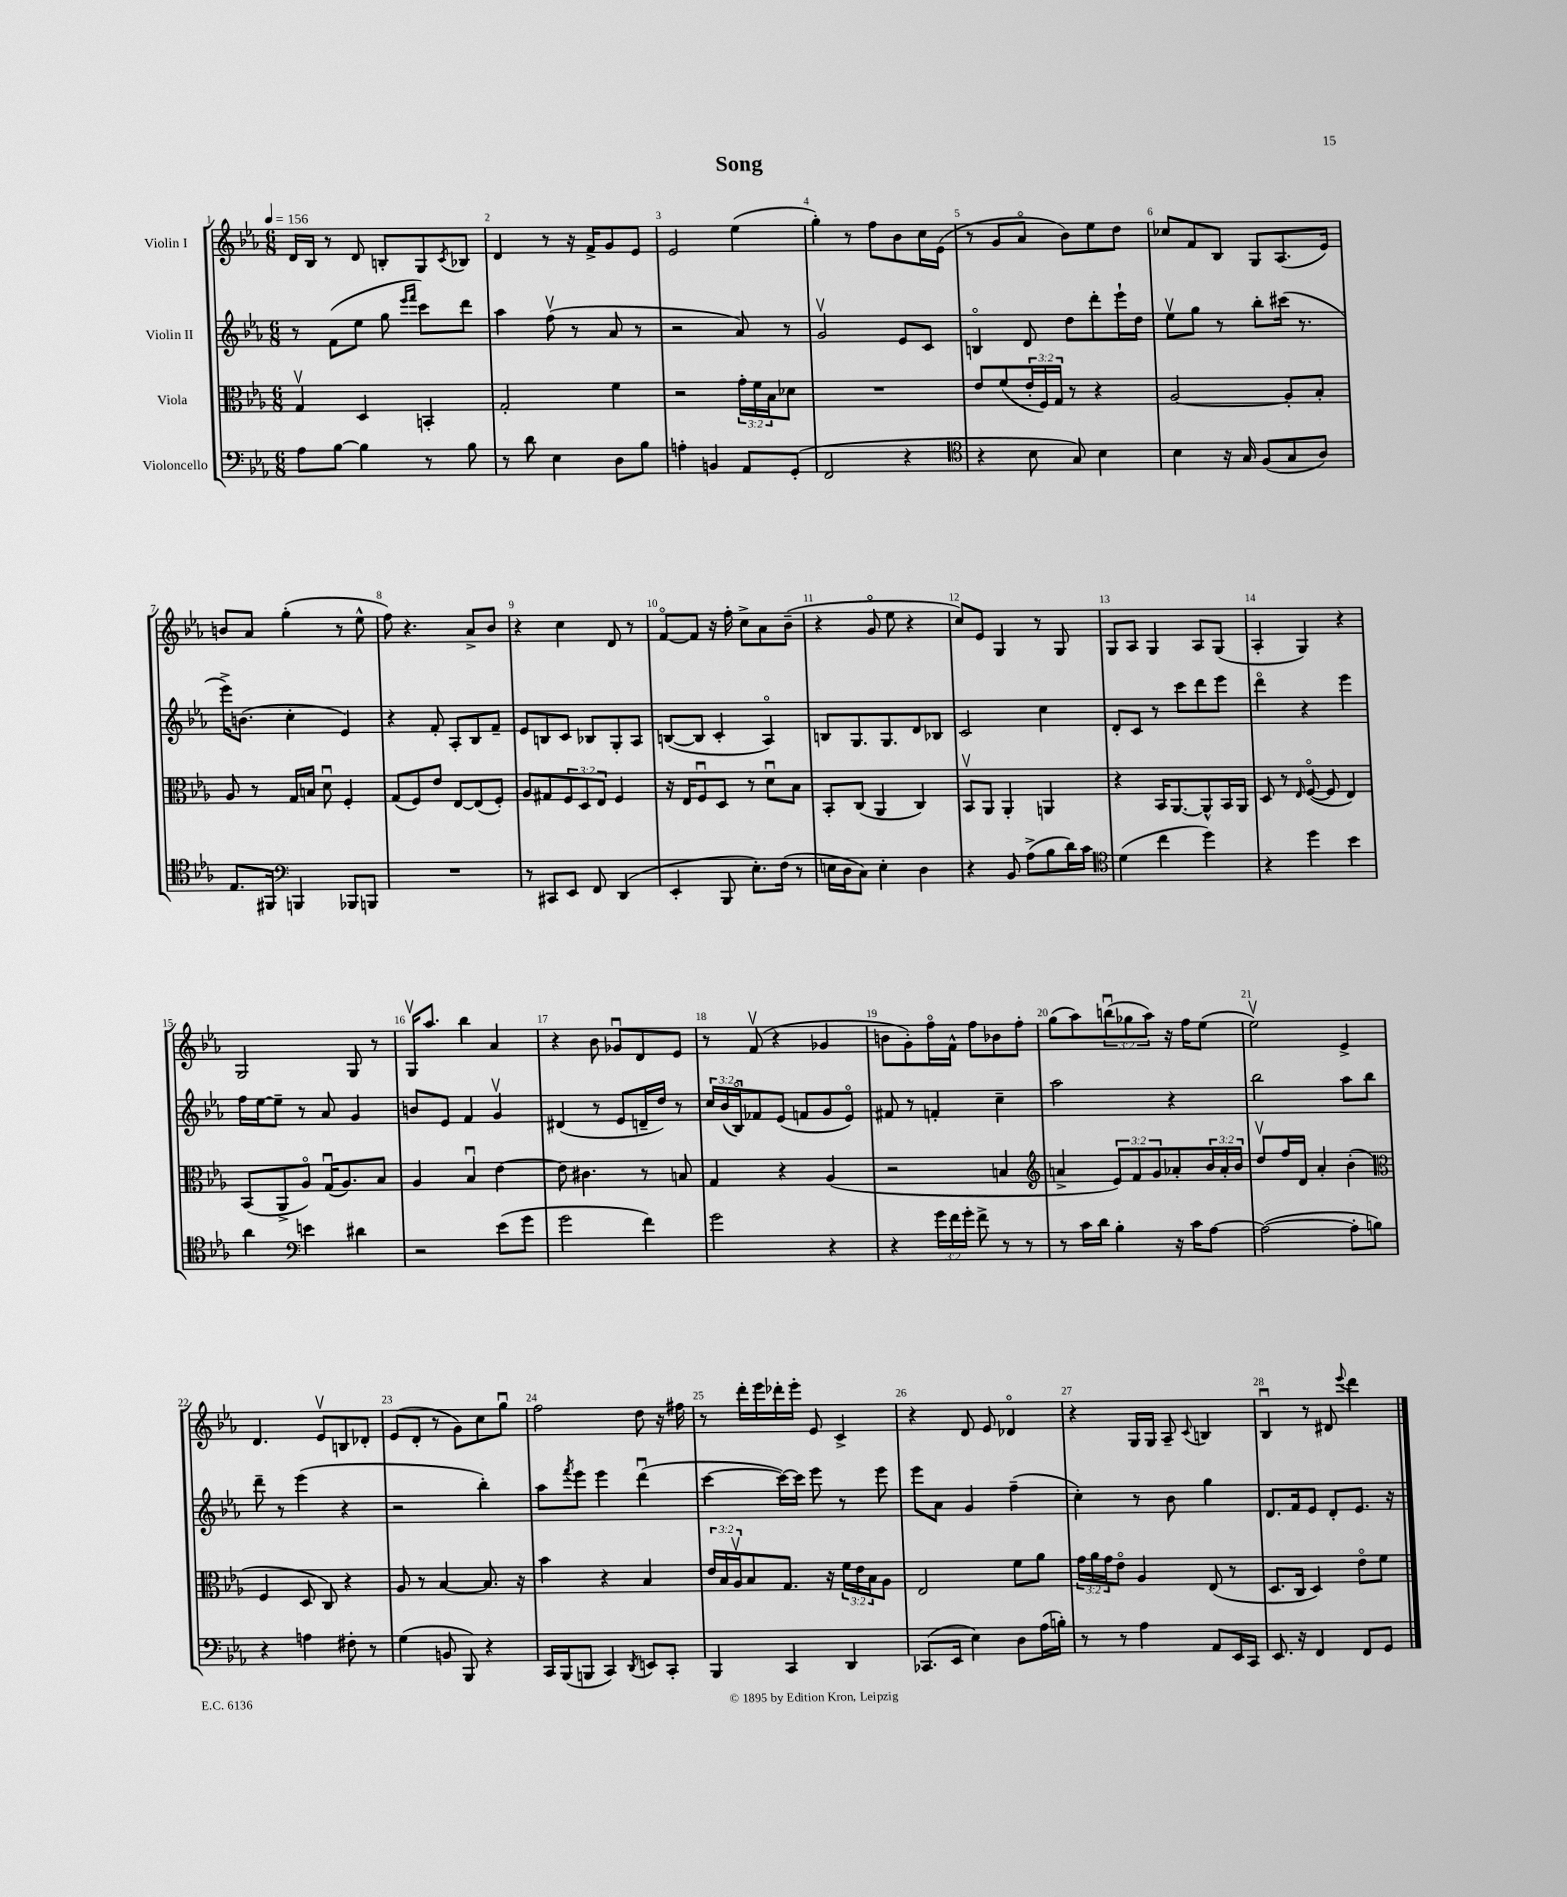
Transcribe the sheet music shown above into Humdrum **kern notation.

**kern	**kern	**kern	**kern
*staff4	*staff3	*staff2	*staff1
*clefF4	*clefC3	*clefG2	*clefG2
*k[b-e-a-]	*k[b-e-a-]	*k[b-e-a-]	*k[b-e-a-]
*M6/8	*M6/8	*M6/8	*M6/8
*MM156	*MM156	*MM156	*MM156
8A-	4Gv	8r	16d
.	.	.	16B-
[8B-	.	(8f	8r
4B-]	4D	8ee-	8d
.	.	8gg	8B'
.	.	16qqeee-	.
.	.	16qqfff	.
8r	4BB'	8ccc)	8G
.	.	.	8qc
8B-	.	8ddd	8B-
=	=	=	=
8r	2G'	4aa-	4d
8d	.	.	.
4E-	.	(8ffv	8r
.	.	8r	16r
.	.	.	16f^
8D	4f	8a-	8g
8B-	.	8r	8e-
=	=	=	=
4A'	2r	2r	2e-
4BB	.	.	.
8AA-	24g'	8a-)	(4ee-
.	24f	.	.
.	24B-	.	.
(8GG'	8d-	8r	.
=	=	=	=
2FF	2.r	2gv	4gg')
.	.	.	8r
.	.	.	8ff
4r	.	8e-	8b-
.	.	8c	16cc
.	.	.	(16e-
=	=	=	=
*clefC4	*	*	*
4r	8e-	4Bo	8r
.	(8f	.	8g
8B-	24e-'	8d	8a-o
.	24F)	.	.
.	24G	.	.
8G)	8r	8dd	8b-)
4B-	4r	8ddd'	8ee-
.	.	16eee-`	8dd
.	.	16dd	.
=	=	=	=
4B-	[2A-	8ee-v	8cc-
.	.	8gg	8f
16r	.	8r	8B-
16G	.	.	.
(8F	.	8bb-'	8G
8G	8A-']	(16ccc#	(8.A-
.	.	8.r	.
8A-)	8B-'	.	.
.	.	.	16e-)
=	=	=	=
8.E-	8A-	16eee-^)	8b
.	.	(8.b	.
.	8r	.	8a-
16FF#	.	.	.
*clefF4	*	*	*
4BBB	16G	4cc'	(4gg'
.	16B	.	.
.	8du	.	.
8BBB-	4F'	4e-)	8r
8BBB	.	.	8ee-^^
=	=	=	=
2.r	(8G	4r	8ff)
.	8F)	.	4.r
.	8e-	8f'	.
.	[8E-	8A-'	.
.	(8E-]	8B-	8a-^
.	8F')	8f~	8b-
=	=	=	=
8r	8A-	8e-	4r
8CC#	8G#	8B	.
8EE-	12F	8c	4cc
.	12D	.	.
8FF	.	8B-	.
.	12E-	.	.
(4DD	4F	8G'	8d
.	.	8A-	8r
=	=	=	=
4EE-'	16r	([8B	[8fo
.	16E-	.	.
.	8Fu	8B]	8f]
8BBB-	8D	4c'	16r
.	.	.	16ff'
8.E-')	8r	.	8cc^
.	8du	4A-o)	8a-
(16F	.	.	.
8r	8B-	.	(8b-~
=	=	=	=
16E	8BB-'	8B	4r
16D	.	.	.
8C)	(8C	8.G	.
4E'	4AA-	.	8go
.	.	8.G	.
.	.	.	8ee-
4D	4C)	8d	4r
.	.	8B-	.
=	=	=	=
4r	8BB-v	2c	8cc)
.	8AA-	.	8e-
8BB-	4AA-'	.	4G
(8A-^	.	.	.
8B-	4AA	4cc	8r
16d)	.	.	8G
16c	.	.	.
=	=	=	=
*clefC4	*	*	*
(4d	4r	8d'	8G
.	.	8c	8A-
4cc	16BB-	8r	4G
.	[8.AA-	.	.
.	.	8ccc	.
4dd)	8AA-^^]	8ddd	8A-
.	16BB-	8eee-	(8G
.	16AA-	.	.
=	=	=	=
4r	8D	4dddo	4A-'
.	8r	.	.
.	16qqE-	.	.
4dd	([8Fo	4r	4G)
.	8F]	.	.
4b-	4E-)	4eee-	4r
=	=	=	=
4a-	(8BB-	16ff	2G
.	.	[16ee-	.
.	8AA-^	8ee-~]	.
*clefF4	*	*	*
4e	8A-o)	8r	.
.	(16Gu	8a-	.
.	8.A-)	.	.
4d#	.	4g	8G
.	8B-	.	8r
=	=	=	=
2r	4A-	8b	16Gv
.	.	.	8.aa-
.	.	8e-	.
.	4B-u	4f	4bb-
(8e-	[4e-	4gv	4a-
8g	.	.	.
=	=	=	=
2g	8e-]	(4d#	4r
.	4.c#	.	.
.	.	8r	8b-
.	.	8e-	8g-u
4f)	8r	16d~	8d
.	.	16dd)	.
.	8B	8r	8e-
=	=	=	=
2g	4G	24cc	8r
.	.	(24b-	.
.	.	24B-o)	.
.	.	8f-	(8fv
.	4r	(8e-	4r
.	.	8f	.
4r	(4A-	8g	4g-
.	.	8e-o)	.
=	=	=	=
4r	2r	8f#	8b
.	.	8r	8g')
24g	.	4f'	16ffo
24f	.	.	.
.	.	.	16f^^
24g'	.	.	.
8f^	.	.	8ff
8r	4B	4cc~	8b-
8r	.	.	8ff'
=	=	=	=
*	*clefG2	*	*
8r	4a^	2aa-	(8gg
16c	.	.	8aa-)
16d	.	.	.
4B-'	12e-)	.	(12bbu
.	12f	.	12gg-
.	12g	.	12aa-)
16r	8a-'	4r	16r
16c	.	.	16ff
[8A-	24b-	.	(8ee-
.	24a-'	.	.
.	24b-	.	.
=	=	=	=
(2A-_	8ddv	2bb-	2ee-v)
.	16ff	.	.
.	16d	.	.
.	4a-'	.	.
8A-']	(4b-'	8aa-	4e-^
8B)	.	8bb-	.
=	=	=	=
*	*clefC3	*	*
4r	4F	8ddd~	4.d
.	.	8r	.
4A	8D	(4eee-	.
.	8C)	.	8e-v
8F#'	4r	4r	8B
8r	.	.	8d-'
=	=	=	=
(4G	8A-	2r	(8e-
.	8r	.	8d'
8BB	[4B-	.	8r
8BBB-)	.	.	8g)
4r	8.B-]	4bb-')	8cc
.	.	.	8ggu
.	16r	.	.
=	=	=	=
16CC	4b-	8aa-	2ff
(16BBB-	.	.	.
.	.	8qfff	.
8BBB	.	8eee-	.
4CC)	4r	4eee-	.
8qDD	.	.	.
8EE	4B-	(4dddu	8dd
8CC'	.	.	16r
.	.	.	16ff#
=	=	=	=
4BBB-	24e-	[4ccc	8r
.	24B-	.	.
.	24A-v	.	.
.	8B-	.	16ddd'
.	.	.	16eee-
4CC	8.G	16ccc_)	16ddd-'
.	.	16ccc]	16eee-'
.	.	8eee-	8e-
.	16r	.	.
4DD	24f	8r	4c^
.	24e-	.	.
.	24B-	.	.
.	8A-	8eee-	.
=	=	=	=
(8.CC-	2E-	8eee-	4r
.	.	8a-	.
16EE-	.	.	.
4E-)	.	4g	8d
.	.	.	8e-
8D	8f	(4ff~	4d-o
(16A-	8a-	.	.
16B')	.	.	.
=	=	=	=
8r	24g	4cc')	4r
.	24a-	.	.
.	24g	.	.
8r	8e-o	.	.
4A-	4A-	8r	16G
.	.	.	16G
.	.	8b-	8A-~
.	.	.	8qqc
8AA-	(8E-	4gg	4B
16EE-	8r	.	.
16CC	.	.	.
=	=	=	=
8.EE-	8.D	8.d	4B-u
16r	16C	16f	.
4FF	4D)	8e-	8r
.	.	8d'	8d#
.	.	.	8qqeee-
8FF	8e-o	8.e-	4ddd
8GG	8f	.	.
.	.	16r	.
==	==	==	==
*-	*-	*-	*-
